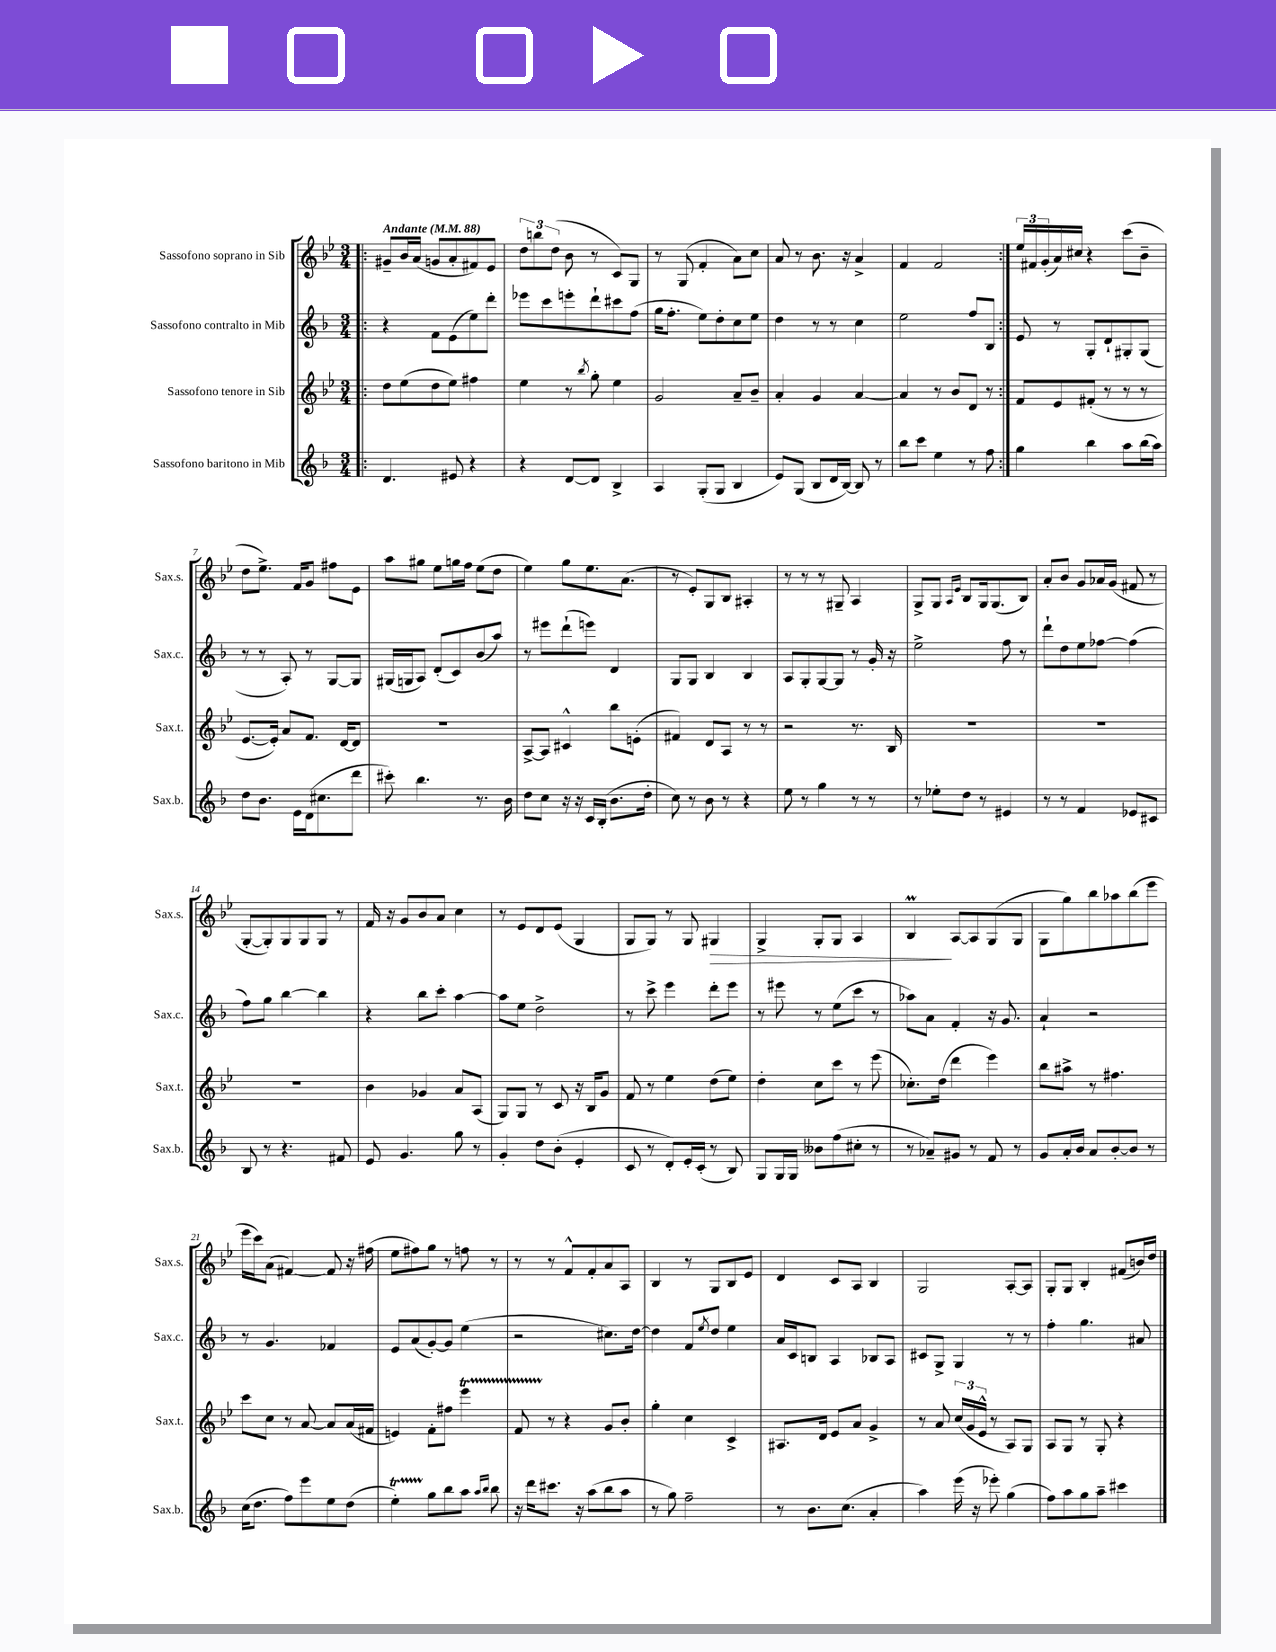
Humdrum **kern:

**kern	**kern	**kern	**kern
*staff4	*staff3	*staff2	*staff1
*clefG2	*clefG2	*clefG2	*clefG2
*k[b-]	*k[b-e-]	*k[b-]	*k[b-e-]
*M3/4	*M3/4	*M3/4	*M3/4
*MM88	*MM88	*MM88	*MM88
=!|:	=!|:	=!|:	=!|:
4.d	8dd	4r	8g#~
.	(8ee-	.	16b-
.	.	.	(16a
.	8dd	8f	8g
8e#	8ee-)	(8e	8a'
4r	4ff#	8ee)	8f#)
.	.	8ddd'	8e-
=	=	=	=
4r	4ee-	8eee-	12dd
.	.	.	12bb
.	.	8ccc	.
.	.	.	(12dd
[8d	8r	8eee'	8b-
.	8qbb-	.	.
8d]	8gg'	8ddd`	8r
4B-^	4ee-	8ccc#	8c)
.	.	(8ff	8G
=	=	=	=
4A	2g	16gg	8r
.	.	8.ff'	.
.	.	.	(8G
(8G'	.	8ee)	4f'
8G	.	8dd'	.
4B-	8a~	8cc	8a)
.	8b-~	8ee	8cc
=	=	=	=
8e)	4a'	4dd	8a
(8G	.	.	8r
8B-	4g	8r	8.b-
16d	.	8r	.
[16B-)	.	.	16r
8B-]	[4a	4cc	4a^
8r	.	.	.
=	=	=	=
8bb-	4a]	2ee	4f
8ccc	.	.	.
4ee	8r	.	2f
.	8b-	.	.
8r	8d	8ff	.
8ff	8r	8B-	.
=:|!	=:|!	=:|!	=:|!
4gg	8f	8e	24ee-
.	.	.	24f#
.	.	.	(24g'
.	8e-	8r	16a)
.	.	.	16cc#
4bb-	(8f#'	8G'	4r
.	8r	8d`	.
8aa	8r	8G#'	(8ccc
(16bb-	8r	(8G#	8b-~
16aa)	.	.	.
=	=	=	=
8dd	[8.e-	8r	8dd
8.b-	.	8r	8.ee-^)
.	16e-'])	.	.
.	8a	8A')	.
16e	.	.	16f
(16d	8.f	8r	8g
8.cc#	.	.	.
.	.	[8G	8ff#
.	[16d	.	.
8ddd	8d]	8G]	8e-
=	=	=	=
8ccc#')	2.r	(16G#	8aa
.	.	16G	.
4.bb-	.	8A)	8gg#
.	.	(8d'	8ee-
.	.	8c)	16gg
.	.	.	16ff
8.r	.	(8b-	(8ee-
.	.	8aa)	8dd
16b-	.	.	.
=	=	=	=
8dd	[8A^	8r	4ee-)
8cc	8A]	8eee#	.
16r	4c#^^	(8ddd`	8gg
16r	.	.	.
16c	.	8eee)	8.ee-
(16B-'	.	.	.
8.b-	8bb-	4d	.
.	.	.	(8.a
.	(8e'	.	.
16dd'	.	.	.
=	=	=	=
8cc)	4f#)	8G	8r
8r	.	8G	8e-')
8b-	8d	4B-	8G
8r	8A	.	8B-
4r	8r	4B-	4A#'
.	8r	.	.
=	=	=	=
8ee	2r	8A	8r
8r	.	8G'	8r
4gg	.	[8G	8r
.	.	8G]	8G#~
8r	8.r	8r	4A
8r	.	16g'	.
.	16B-	16r	.
=	=	=	=
8r	2.r	2ee^	8G^
8ee-'	.	.	8G
.	.	.	16qqA
.	.	.	16qqe-
8dd	.	.	8B-
8r	.	.	16G
.	.	.	(8.G
4e#	.	8ff	.
.	.	8r	8B-)
=	=	=	=
8r	2.r	8ddd`	8a'
8r	.	8dd	8b-
4f	.	8ee	8g
.	.	[8ff-	16a-
.	.	.	(16g
8e-	.	(4ff-]	8f#
8c#	.	.	8r
=	=	=	=
8B-	2.r	8ff)	[8G'
8r	.	8gg	8G'])
4.r	.	[4bb-	8G
.	.	.	8G
.	.	4bb-]	8G
8f#	.	.	8r
=	=	=	=
8e	4b-	4r	16f
.	.	.	16r
4.g	.	.	8g
.	4g-	8bb-	8b-
.	.	8ccc'	8a
8gg	8a	[4aa	4cc
8r	(8A	.	.
=	=	=	=
4g'	8G)	8aa]	8r
.	8G	8ee	8e-
8dd	8r	2dd^	8d
(8b-'	8c	.	(8e-
4e'	16r	.	4G
.	16B-	.	.
.	8g	.	.
=	=	=	=
8c	8f	8r	8G
8r	8r	8ccc^	8G)
8d')	4ee-	4eee	8r
16e'	.	.	8G
(16c'	.	.	.
8r	(8dd	8ddd'	4G#
8B-)	8ee-)	8eee	.
=	=	=	=
8G	4dd'	8r	4G^
16G	.	8eee#	.
16G	.	.	.
8b--	8cc	8r	8G'
(8ff	8ccc	(8ee	8G
8cc#'	8r	8ccc	4A
8r	(8eee-	8r	.
=	=	=	=
8r	8.cc-')	8aa-)	4B-
8a-~)	.	8a	.
.	(16dd	.	.
8g#	4ddd	4f'	[8A
8r	.	.	8A]
8f	4eee-)	16r	(8G
.	.	8.g	.
8r	.	.	8G
=	=	=	=
8g	8bb-	4a`	8G
16a'	8aa#^	.	8gg)
16b-	.	.	.
8a	8r	2r	8bb-
[8b-'	4.ff#	.	8aa-
8b-]	.	.	(8bb-
8r	.	.	8eee-
=	=	=	=
(16cc	8ccc	8r	16eee-
8.dd	.	.	16ccc)
.	8cc	4.g	(8a
8ff)	8r	.	[4f#)
8eee	[8a	.	.
8ee	8a]	4f-	8f#]
(8dd	(16a	.	16r
.	16f#	.	(16ff#
=	=	=	=
4ee')	4e)	8e	8ee-
.	.	(8a	8ff#)
8gg	8f'	[8g')	8gg
8bb-	8ff#	8g]	8r
8aa	4eee-	(4ee	8ff
16qqaa	.	.	.
16qqbb-	.	.	.
8bb-	.	.	8r
=	=	=	=
16r	8f	2r	8r
16ddd	.	.	.
8.ccc#	8r	.	8r
.	4r	.	8f^^
16r	.	.	.
(8aa	.	.	8f'
8bb-	8g	8.cc#)	8a
8aa	8b-'	.	8A
.	.	[16dd	.
=	=	=	=
8r	4gg'	4dd]	4B-
8gg)	.	.	.
2ff~	4cc	8f	8r
.	.	8qee	.
.	.	8dd	8G
.	4c^	4ee	8B-
.	.	.	8e-
=	=	=	=
8r	8.A#	16a	4d
.	.	16c	.
8.b-	.	8B	.
.	16d	.	.
.	8e-	4A	8c
(8.cc	.	.	.
.	8a	.	8A
4a'	4g^	8B-	4B-
.	.	8A	.
=	=	=	=
4aa)	8r	8c#	2G
.	8a	8G^	.
(16eee	(24cc	4G	.
.	24g	.	.
16r	.	.	.
.	24e-^^	.	.
8eee-')	8r	.	.
(4gg	8A)	8r	[8A'
.	8G	8r	8A]
=	=	=	=
8ff)	8A	4ff'	8G'
8aa	8G	.	8G
8gg	8r	4.gg	4B-'
8aa~	8G'	.	.
4ccc#	4r	.	(8f#
.	.	8a#	16b)
.	.	.	16dd
==	==	==	==
*-	*-	*-	*-
